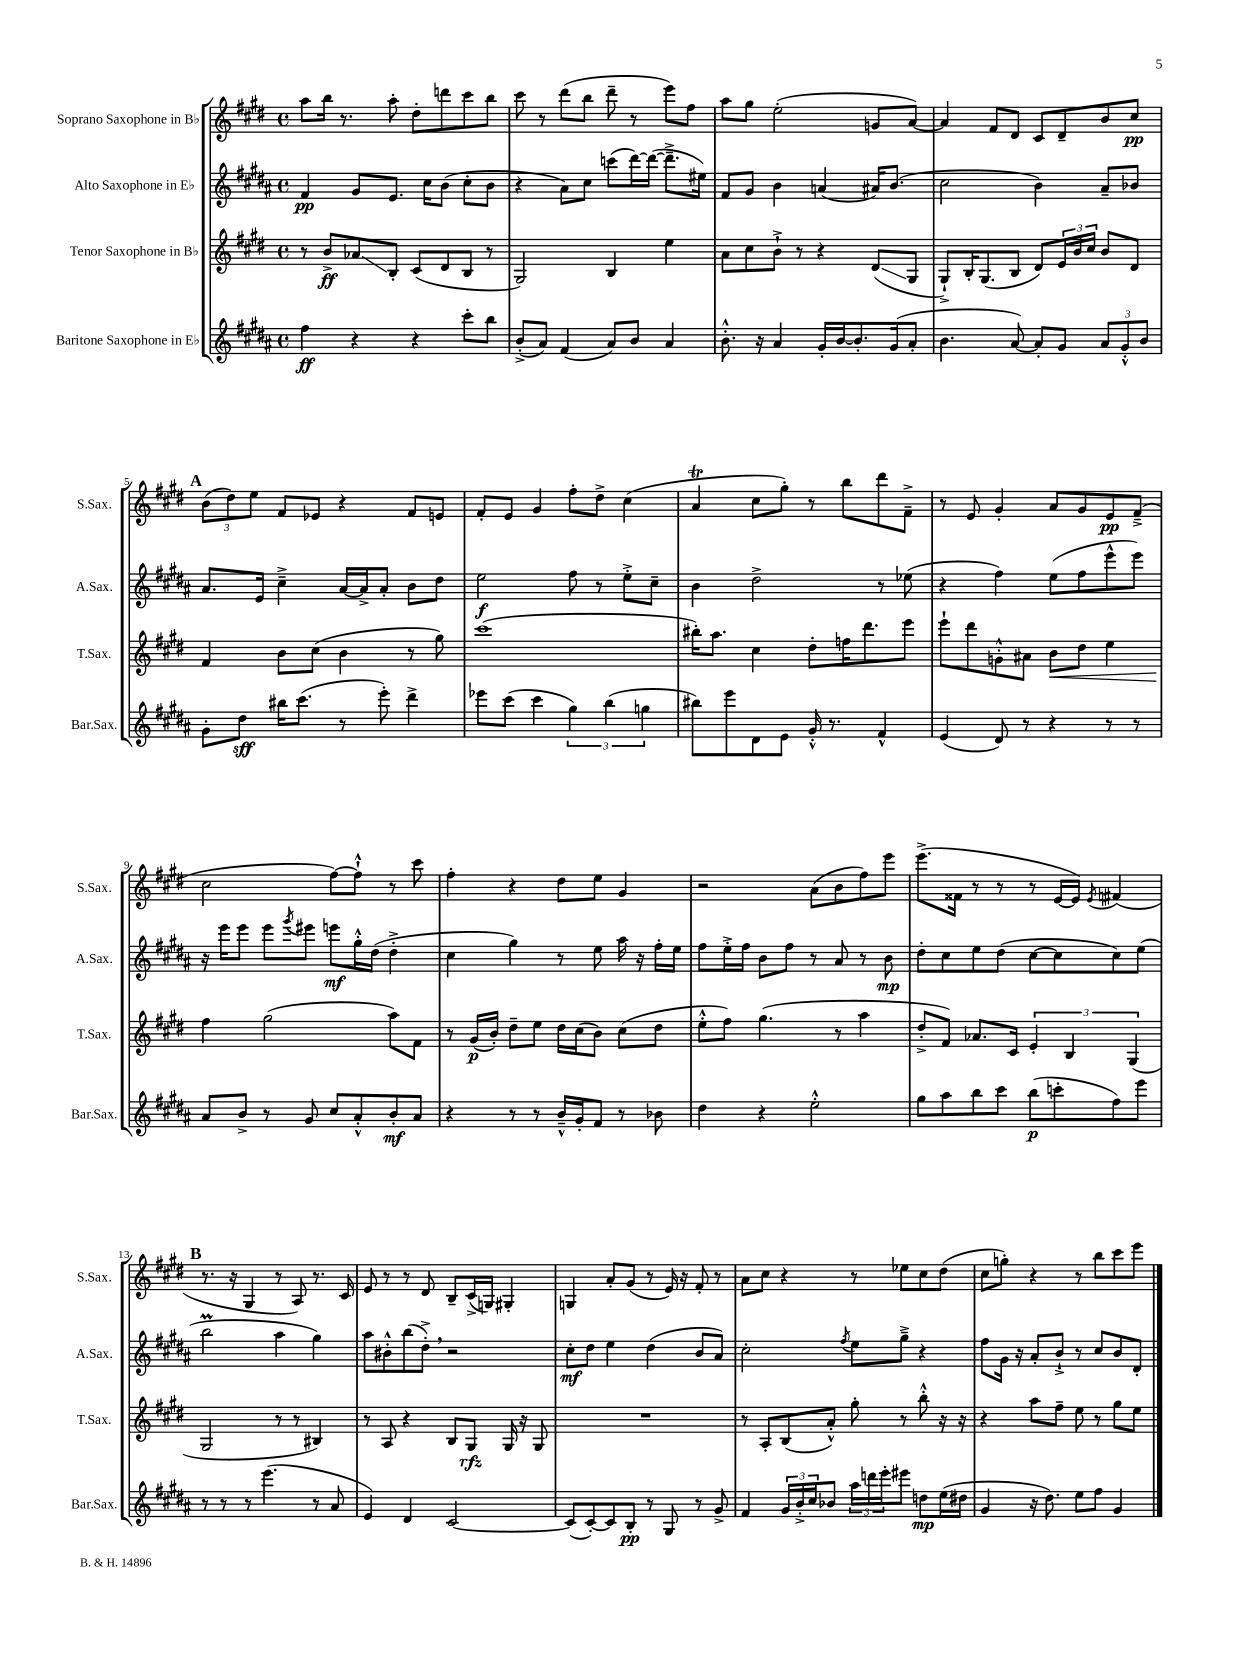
<<
\new StaffGroup <<
\new Staff = "s0" \with { instrumentName = "Soprano Saxophone in Bb" shortInstrumentName = "S.Sax." } {
    \clef treble \key e \major \defaultTimeSignature \time 4/4
    a''8 b''16 r8. a''8-. dis''8-. d'''8 cis'''8 b''8 |
    cis'''8 r8 dis'''8( b''8 dis'''8-- r8 e'''8) fis''8 |
    a''8 gis''8 e''2-.( g'8 a'8~) |
    a'4 fis'8 dis'8 cis'8 dis'8-- b'8 cis''8\pp |
    \mark \markup { \bold "A" } \tuplet 3/2 { b'8( dis''8) e''8 } fis'8 ees'8 r4 fis'8 e'8 |
    fis'8-. e'8 gis'4 fis''8-. dis''8-> cis''4( |
    a'4\trill cis''8 gis''8-.) r8 b''8 dis'''8 fis'8---> |
    r8 e'8 gis'4-. a'8 gis'8 e'8\pp fis'8--->( |
    cis''2 fis''8~) fis''8-!-^ r8 cis'''8 |
    fis''4-. r4 dis''8 e''8 gis'4 |
    r2 a'8( b'8 fis''8) e'''8 |
    e'''8.->( fisis'16 r8 r8 r8 e'16~ e'16) \acciaccatura { e'8 } fis'4( |
    \mark \markup { \bold "B" } r8. r16 gis4 r8 a8) r8. cis'16 |
    e'8 r8 r8 dis'8 b8-- cis'16->( g16) gis4-. |
    g4 a'8-. gis'8( r8 e'16) r16 fis'8-. r8 |
    a'8 cis''8 r4 r8 ees''8 cis''8 dis''8( |
    cis''8 g''8-.) r4 r8 b''8 cis'''8 e'''8 \bar "|." |
}
\new Staff = "s1" \with { instrumentName = "Alto Saxophone in Eb" shortInstrumentName = "A.Sax." } {
    \clef treble \key b \major \defaultTimeSignature \time 4/4
    fis'4\pp gis'8 e'8. cis''16 b'8( cis''8-. b'8 |
    r4 ais'8) cis''8 c'''8( dis'''16~) dis'''16~( dis'''8.---> eis''16) |
    fis'8 gis'8 b'4 a'4( ais'16) b'8.( |
    cis''2 b'4) ais'8-- bes'8 |
    \mark \markup { \bold "A" } ais'8. e'16 cis''4---> ais'16~ ais'16-> ais'8-. b'8 dis''8 |
    e''2\f fis''8 r8 e''8-.-> cis''8-- |
    b'4 dis''2-> r8 ees''8( |
    r4 fis''4) e''8( fis''8 e'''8-^ e'''8) |
    r16 e'''16 e'''8 e'''8 \acciaccatura { gis'''8 } eis'''8 e'''8\mf gis''16-.-^ dis''16( dis''4-.-> |
    cis''4 gis''4) r8 e''8 ais''16 r16 fis''16-. e''16 |
    fis''8 e''16-.-> fis''16 b'8 fis''8 r8 ais'8 r8 b'8\mp |
    dis''8-. cis''8 e''8 dis''8( cis''8~ cis''8 cis''8) e''8( |
    \mark \markup { \bold "B" } b''2\prall ais''4 gis''4) |
    ais''8 bis'8-.-^ b''8( dis''8-.->) \breathe r2 |
    cis''8-.\mf dis''8 e''4 dis''4( b'8 ais'8) |
    cis''2-. \acciaccatura { fis''8 } e''8 gis''8---> r4 |
    fis''8 gis'16 r16 ais'8-. b'8-!-> r8 cis''8 b'8 dis'8-. \bar "|." |
}
\new Staff = "s2" \with { instrumentName = "Tenor Saxophone in Bb" shortInstrumentName = "T.Sax." } {
    \clef treble \key e \major \defaultTimeSignature \time 4/4
    r8 b'8->\ff aes'8\glissando b8-. cis'8( dis'8 b8 r8 |
    gis2) b4 e''4 |
    a'8 cis''8 b'8-!-> r8 r4 dis'8\glissando( gis8 |
    gis8-!->) b16-. gis8.( b8 dis'8) \tuplet 3/2 { e'16 b'16 cis''16 } b'8 dis'8 |
    \mark \markup { \bold "A" } fis'4 b'8 cis''8( b'4 r8 gis''8) |
    cis'''1( |
    bis''16-.) a''8. cis''4 dis''8-. f''16 dis'''8. e'''8 |
    e'''8-! dis'''8 g'8-.-^ ais'8 b'8\< dis''8 e''4 |
    fis''4\! gis''2( a''8) fis'8 |
    r8 gis'16\p( b'16-.) dis''8-- e''8 dis''16 cis''16( b'8) cis''8( dis''8 |
    e''8-.-^ fis''8) gis''4.( r8 a''4 |
    dis''8-.-> fis'8) aes'8. cis'16 \tuplet 3/2 { e'4-. b4 gis4( } |
    \mark \markup { \bold "B" } gis2 r8 r8 bis4) |
    r8 a8 r4 b8 gis8\rfz gis16 r16 gis8 |
    R1 |
    r8 a8-. b8( a'8-.-^) gis''8-. r8 b''8-.-^ r16 r16 |
    r4 a''8 fis''8-- e''8 r8 gis''8 e''8 \bar "|." |
}
\new Staff = "s3" \with { instrumentName = "Baritone Saxophone in Eb" shortInstrumentName = "Bar.Sax." } {
    \clef treble \key b \major \defaultTimeSignature \time 4/4
    fis''4\ff r4 r4 cis'''8-. b''8 |
    b'8-.->( ais'8) fis'4( ais'8) b'8 ais'4 |
    b'8.-.-^ r16 ais'4 gis'16-. b'16~ b'8.-. gis'16( ais'8-. |
    b'4. ais'8~) ais'8-. gis'8 \tuplet 3/2 { ais'8 gis'8-.-^ b'8 } |
    \mark \markup { \bold "A" } gis'8-. dis''8\sff bis''16 cis'''8.( r8 e'''8-.) dis'''4-> |
    ees'''8 cis'''8( cis'''4 \tuplet 3/2 { gis''4) b''4( g''4 } |
    bis''8) e'''8 dis'8 e'8 gis'16-.-^ r8. fis'4-^ |
    e'4( dis'8) r8 r4 r8 r8 |
    ais'8 b'8-> r8 gis'8 cis''8 ais'8-.-^ b'8-.\mf ais'8 |
    r4 r8 r8 b'16---^ gis'16-. fis'8 r8 bes'8 |
    dis''4 r4 e''2-.-^ |
    gis''8 ais''8 b''8 cis'''8 b''8\p( c'''8-. fis''8) e'''8 |
    \mark \markup { \bold "B" } r8 r8 r8 e'''4.( r8 ais'8 |
    e'4) dis'4 cis'2~ |
    cis'8( cis'8~-.) cis'8 b8-.\pp r8 gis8 r8 gis'8-> |
    fis'4 \tuplet 3/2 { gis'16 b'16-.-> cis''16 } bes'8 \tuplet 3/2 { ais''16 d'''16 e'''16-. } eis'''8 d''8\mp e''16( dis''16 |
    gis'4 r16 dis''8.) e''8 fis''8 gis'4 \bar "|." |
}
>>
>>
